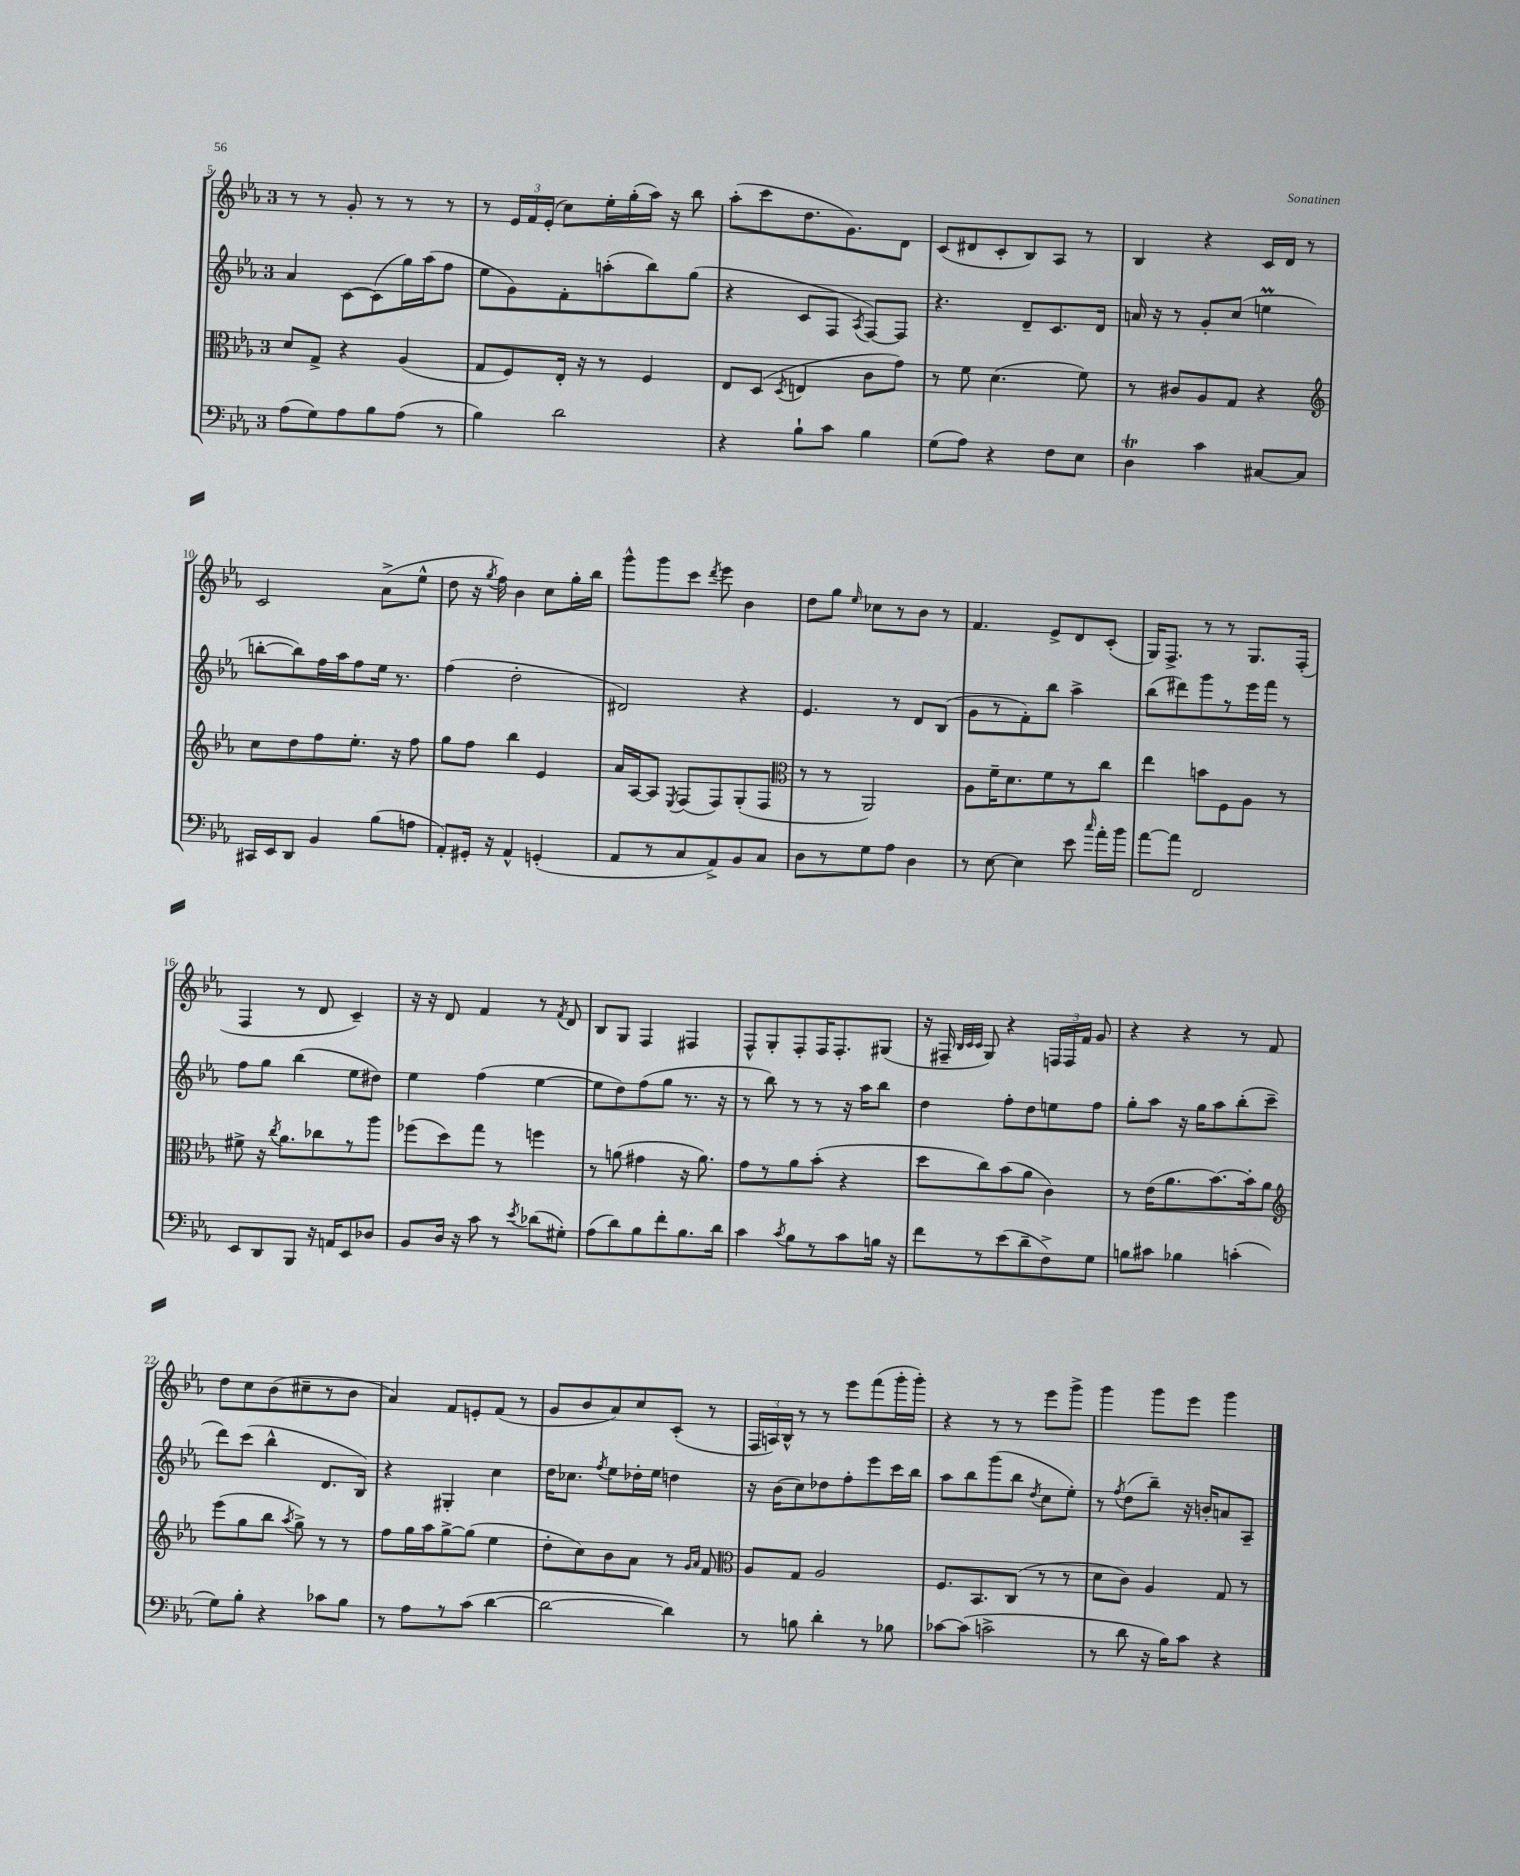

**kern	**kern	**kern	**kern
*part4	*part3	*part2	*part1
*staff4	*staff3	*staff2	*staff1
*clefF4	*clefC3	*clefG2	*clefG2
*k[b-e-a-]	*k[b-e-a-]	*k[b-e-a-]	*k[b-e-a-]
*M3/4	*M3/4	*M3/4	*M3/4
=5	=5	=5	=5
(8A-\L	8d/L	4a-/	8r
8G\)	8G^/J	.	8r
8A-\	4r	[8c\L	8g'/
8B-\	.	(8c\]	8r
(8A-\J	(4A-/	16gg\L)	8r
.	.	(16aa-\J	.
8r	.	8ff\J	8r
=6	=6	=6	=6
4B-\)	8G/L	8ee-\L	8r
.	8F/)	8g\)	24e-/LL
.	.	.	24f/
.	.	.	(24e-'/JJ
2d\	16E-'/Jk	8f'\	8cc\L)
.	16r	.	.
.	8r	(8aan'\	16ee-'\L
.	.	.	(16gg'\
.	4F/	8bb-\)	16aa-\JJ)
.	.	.	16r
.	.	(8gg\J	8bb-\
=7	=7	=7	=7
4r	8E-/L	4r	(8aa-'\L
.	(8D/J	.	8ccc\
.	8qD/	.	.
8B-`\L	4En/	8c/L	8.dd\
8c\J	.	8F/J	.
.	.	.	8.g\)
.	.	8qA-/	.
4B-\	8c\L	[8F/L)	.
.	8g\J)	8F/J]	8d\J
=8	=8	=8	=8
(8G\L	8r	4.r	(8c/L
8A-\J)	8f\	.	8d#X/
4r	(4.d\	.	8c'/
.	.	8d~/L	8B-/)
8F\L	.	8.c/	8A-/J
8E-\J	8f\)	.	8r
.	.	16d/Jk	.
=9	=9	=9	=9
4Dt\	8r	16an/	4B-/
.	.	16r	.
.	8c#X/L	8r	.
4c\	8A-/	8g'/L	4r
.	8G/J	(8cc/J	.
[8C#X/L	4r	4eenm\	16c/LL
.	.	.	16d/JJ
8C#/J]	.	.	8r
!!LO:LB:g=z
=10	=10	=10	=10
*	*clefG2	*	*
16CC#X/LL	8cc\L	[8bbn'\L	2c/
16EE-/J	.	.	.
8DD/J	8dd\	8bb\])	.
4BB-/	8ff\	16ff\L	.
.	.	16aa-\J	.
.	8.ee-'\J	8ff\	.
(8B-\L	.	16ee-\Jk	(8a-^\L
.	16r	8.r	.
8An\J	8ff\	.	8ee-^^\J
=11	=11	=11	=11
8AA-'/L)	8gg\L	(4ff\	8dd\
16GG#X'/Jk	8ff\J	.	16r
.	.	.	8qgg/
16r	.	.	16ff\)
4AA-^^/	4bb-\	2dd'\	4b-\
(4GGn'/	4e-/	.	8cc\L
.	.	.	16gg'\L
.	.	.	16bb-\JJ
=12	=12	=12	=12
8AA-/L	16a-/LL	2d#X/)	8ggg^^\L
.	[16A-/J	.	.
8r	8A-/J]	.	8ggg\
.	8qE-/	.	.
8C/	(8F/L	.	8ccc\J
.	.	.	8qddd/
8AA-^/)	8F/)	.	8eee-\
8BB-/	(8G'/	4r	4b-\
8C/J	8F/J	.	.
=13	=13	=13	=13
*	*clefC3	*	*
8D\L	8r	4.e-/	8dd\L
8r	8r	.	8gg\J
.	.	.	16qqee-/
8G\	2AA-/)	.	8cc-X\L
8A-\J	.	8r	8r
4D\	.	8d/L	8b-\J
.	.	(8B-/J	8r
=14	=14	=14	=14
8r	8A-\L	8g\L	4.f/
[8E-\	16f~\K	8r	.
.	8.d\	.	.
4E-\]	.	8f'\)	.
.	8f\	8bb-\J	8e-^/L
8e-\	8r	4aa-^\	8d/
16qqcc/	.	.	.
16a-'\LL	8cc\J	.	(8c'/J
16b-\JJ	.	.	.
=15	=15	=15	=15
[8a-\L	4ee-\	(8bb-\L	16G/KL)
.	.	.	8.F^/J
8a-\J]	.	8ddd#X\)	.
2FF/	8bn\L	8ggg\	8r
.	8F\	8r	8r
.	8A-\J	16eee-\L	8.G/L
.	.	16fff\JJ	.
.	8r	8r	.
.	.	.	(16F'/Jk
!!LO:LB:g=z
=16	=16	=16	=16
8EE-/L	8f#X^\	8ff\L	4F/
8DD/	16r	8gg\J	.
.	8qcc/	.	.
.	8.a-\L	.	.
8BBB-/J	.	(4bb-\	8r
16r	8cc-X\	.	8d/
16AAn/KL	.	.	.
8EE-/	8r	8ee-\L	4c~/)
8D-X/J	8aa-\J	8dd#X\J)	.
=17	=17	=17	=17
8BB-/L	(8ff-X\L	4ee-\	16r
.	.	.	16r
16D/Jk	8dd\)	.	8d/
16r	.	.	.
8c\	8gg\J	(4ff\	4f/
8r	8r	.	.
8qe-/	.	.	.
(8d-X\L	4ffn\	[4ee-\	8r
.	.	.	8qf/
8G#X'\J)	.	.	8d/
=18	=18	=18	=18
(8A-\L	8r	8ee-\L]	8B-/L
8d\)	(8an\	8dd\)	8G/J
8B-\	4g#X\	(8ff\	4F/
8f'\	.	8gg\J	.
8.B-\	16r	8.r	4F#X/
.	8.a\)	.	.
16d\Jk	.	16r	.
=19	=19	=19	=19
4c\	8g\L	8r	8F^^/L
.	8r	8bb-\)	8G'/
8qc/	.	.	.
8B-\L	8a-\	8r	8F'/
8r	(8b-'\J	8r	16F/K
.	.	.	8.F'/
8c\	4r	16r	.
.	.	16aa-\KL	.
16Bn\Jk	.	8bb-\J	(8G#X/J
16r	.	.	.
=20	=20	=20	=20
8f\L	8dd\L	4dd\	16r
.	.	.	16F#X~/
.	.	.	32qqB-/LLL
.	.	.	32qqc/
.	.	.	32qqc/JJJ
8r	8cc\)	.	8G/)
(8e-\	(8b-\	8ff'\L	4r
8d~\	8a-\J	8dd\	.
8F^\)	4c\)	8een\	24Fn/LL
.	.	.	24F/
.	.	.	24f/JJ
8G\J	.	8ff\J	8g/
=21	=21	=21	=21
8Bn\L	8r	8gg'\L	4r
8c#X\J	(16e-\KL	8aa-\J	.
.	8.a-\	.	.
4B-X\	.	16r	4r
.	.	16gg\KL	.
.	[8.b-\)	8aa-\	.
(4cn'\	.	(8bb-'\	8r
.	16b-'\k]	.	.
.	8a-\J	8ccc~\J	8f/
!!LO:LB:g=z
=22	=22	=22	=22
*	*clefG2	*	*
8G\L)	(8eee-\L	8ddd\L)	8dd\L
8B-'\J	8gg\	(8ccc\J	8cc\
4r	8bb-\J	4bb-^^\	(8b-\
.	8qaa-/	.	.
.	8gg^\)	.	8cc#X~\
8c-X\L	8r	8.d/L	8r
8B-\J	8r	.	8b-\J
.	.	16B-/Jk)	.
=23	=23	=23	=23
8r	8ff\L	4r	4a-/)
8A-\L	16gg\L	.	.
.	16aa-\J	.	.
8r	[8gg^\	4G#X'/	8f/L
(8c\J	(8gg\J]	.	8en'/
[4d\	4ee-\	4cc\	(8f/J
.	.	.	8r
=24	=24	=24	=24
2d\_	8dd'\L	16dd\KL	8g/L
.	.	8.cc-X\J	.
.	8cc\)	.	8b-/
.	.	8qff/	.
.	8b-\	8ee-\L	8a-/)
.	8a-\J	16dd-X'\L	8cc/
.	.	16ee-\JJ	.
4d\])	8r	4ddn\	(8c'/J
.	16qqg/LL	.	.
.	16qqa-/JJ	.	.
.	8f/	.	8r
=25	=25	=25	=25
*	*clefC3	*	*
8r	8A-/L	16r	24F/LL
.	.	.	24An/)
.	.	(16b-\KL	.
.	.	.	24B-^^/JJ
8Bn\	8G/J	8cc\)	8r
4d'\	2A-/	8dd-X\	8r
.	.	8ff'\	8eee-\L
8r	.	8eee-\	(8fff\
8B-X\	.	16ccc\L	16ggg'\L
.	.	16bb-\JJ	16ggg'\JJ)
=26	=26	=26	=26
[8c-X\L	8.F/L	8aa-\L	4r
(8c-\J]	.	8bb-\	.
.	8.BB-/	.	.
2cn^\	.	(8ggg\	8r
.	(8C/J	8bb-\J	8r
.	.	8qdd/	.
.	8r	8cc\L	8eee-\L
.	8r	8ee-'\J)	8ggg^\J
=27	=27	=27	=27
8r	8d\L	8r	4ggg\
.	.	8qff/	.
8d\	8c\J)	(8dd\L	.
16r	4A-/	8bb-~\J)	8ggg\L
16B-\KL)	.	.	.
8c\J	.	16r	8eee-\J
.	.	16bn'/KL	.
4r	8G/	8an/	4ggg\
.	8r	8A-~/J	.
==	==	==	==
*-	*-	*-	*-
